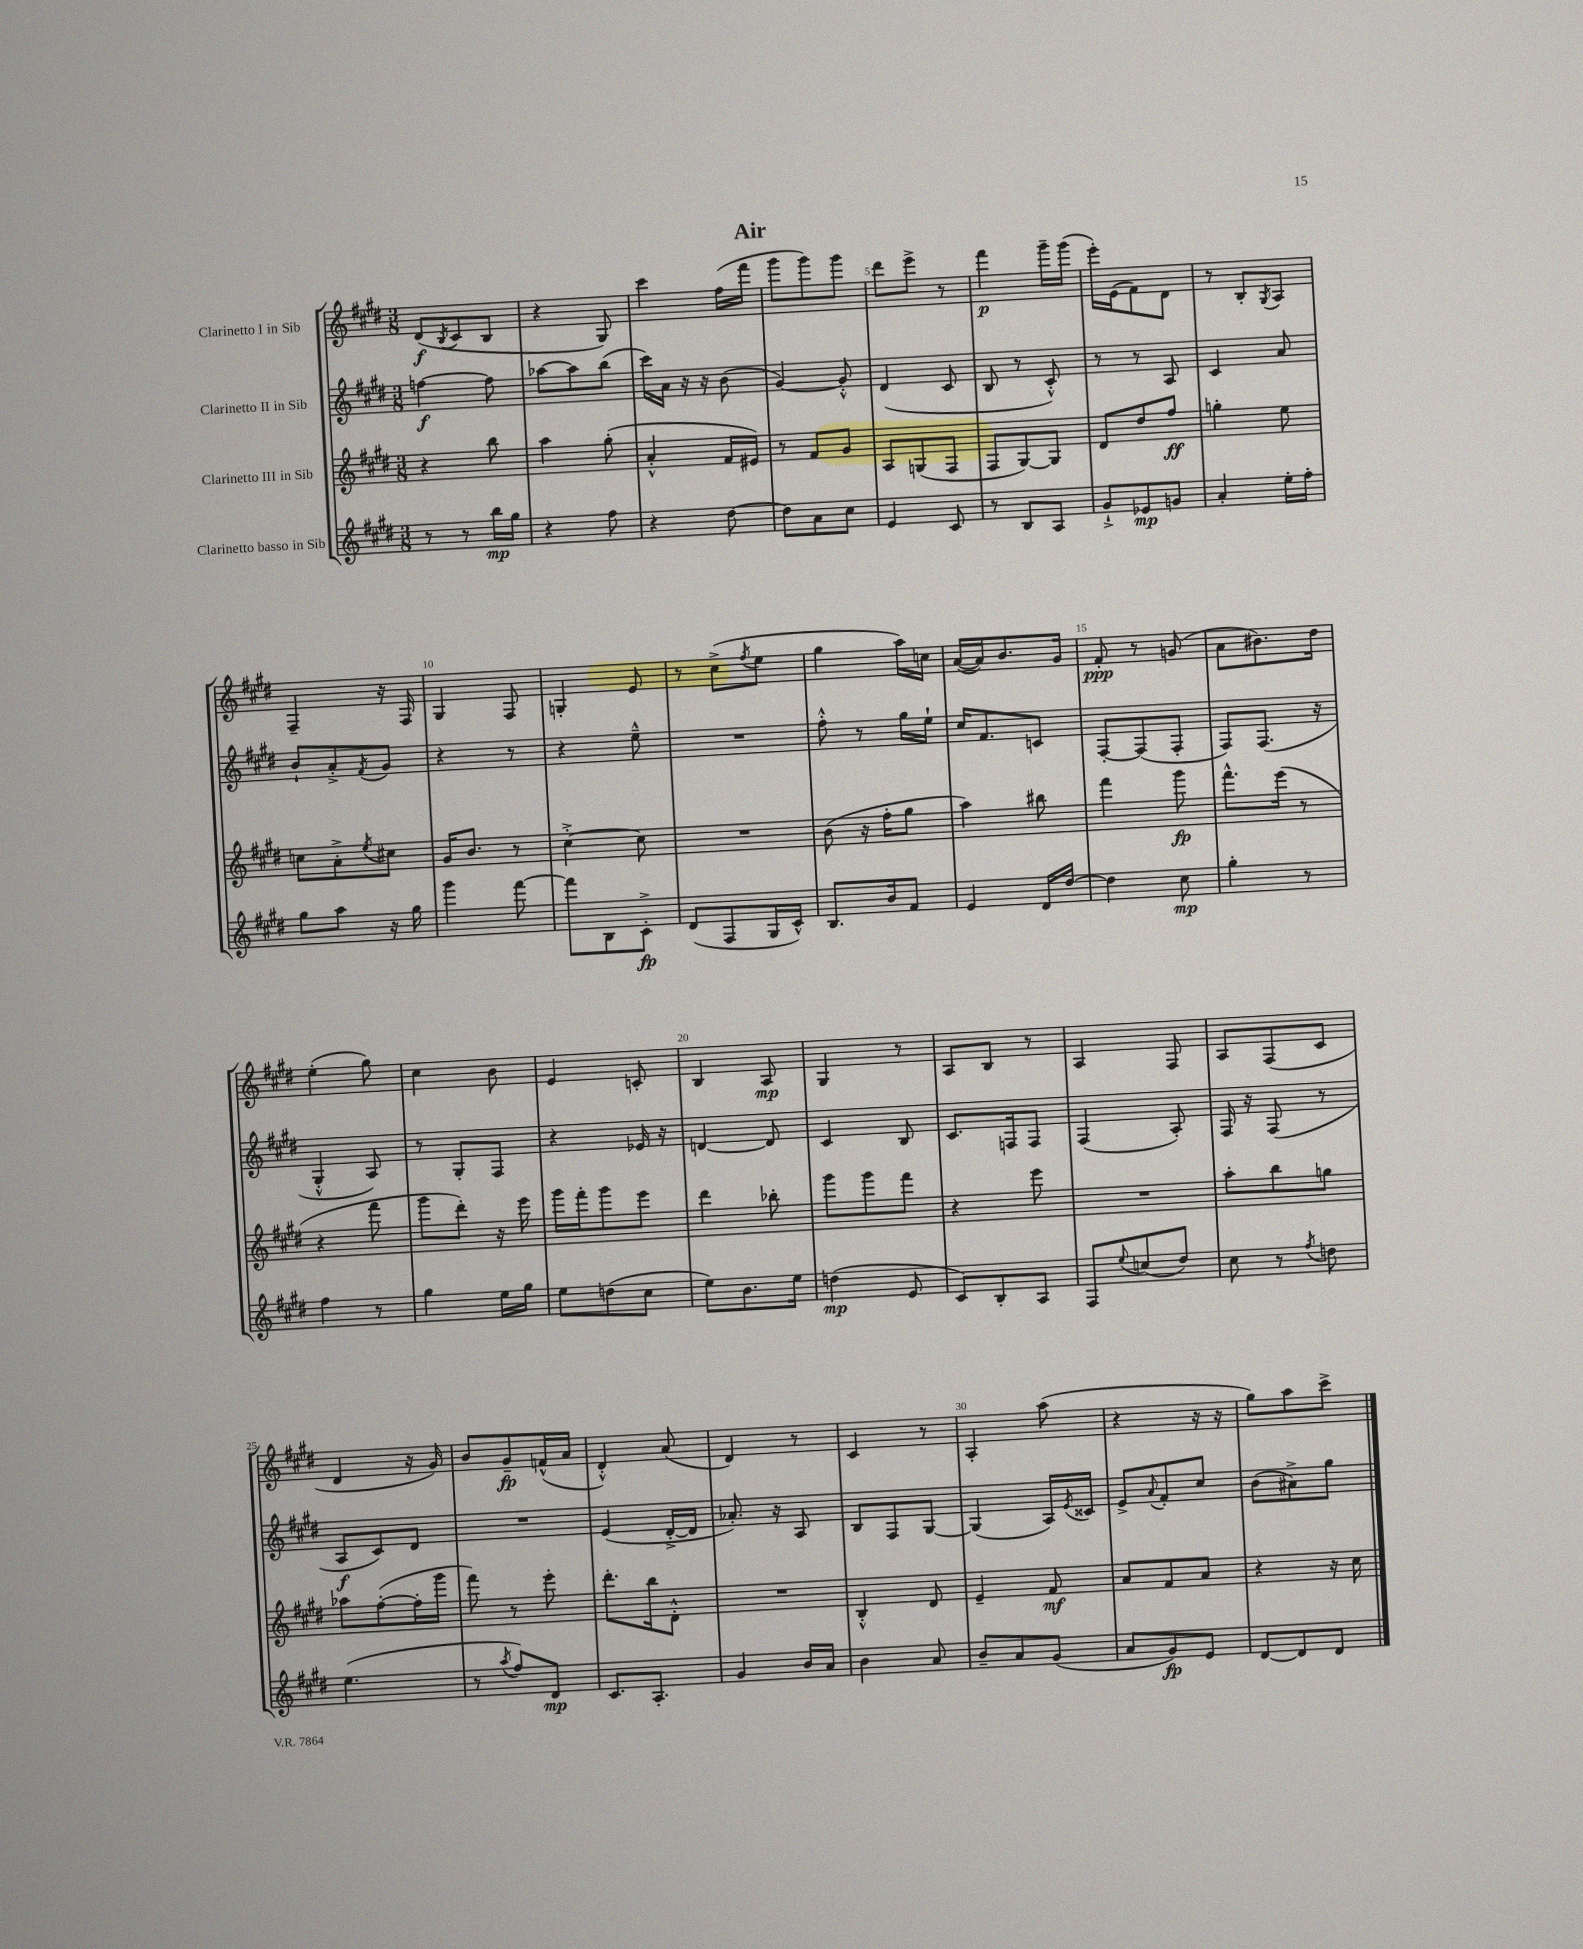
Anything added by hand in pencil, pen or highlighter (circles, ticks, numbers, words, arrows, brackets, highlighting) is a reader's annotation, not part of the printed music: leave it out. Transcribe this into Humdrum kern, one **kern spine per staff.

**kern	**kern	**kern	**kern
*staff4	*staff3	*staff2	*staff1
*clefG2	*clefG2	*clefG2	*clefG2
*k[f#c#g#d#]	*k[f#c#g#d#]	*k[f#c#g#d#]	*k[f#c#g#d#]
*M3/8	*M3/8	*M3/8	*M3/8
8r	4r	[4ff	(8d#
.	.	.	8qB
8r	.	.	8c#
16bb	8bb	8ff]	8B
16gg#	.	.	.
=	=	=	=
4r	4aa	[8aa-	4r
.	.	8aa-]	.
8ff#	(8gg#'	(8bb	8G#)
=	=	=	=
4r	4a'^^	16ccc#)	4ccc#
.	.	16a	.
.	.	16r	.
.	.	16r	.
[8dd#	16f#	(8b	(16ff#
.	16e#)	.	16fff#
=	=	=	=
8dd#]	8r	[4g#)	8ggg#
8a	8f#	.	8ggg#)
8cc#	8g#	8g#'^^]	8ggg#
=	=	=	=
4e	8A	(4d#	8ddd#
.	(8G	.	8eee^
8c#	8F#	8c#	8r
=	=	=	=
8r	8F#	8B	4fff#
8B	[8G#)	8r	.
8A	8G#]	8c#'^^)	16ggg#~
.	.	.	(16ggg#
=	=	=	=
8g#`^	8d#	8r	16eee')
.	.	.	(16e
8e-	8dd#	8r	8f#)
8g	8ff#	8A	8d#
=	=	=	=
4a'	4gg'	4c#	8r
.	.	.	8B'
.	.	.	8qG#
16ee'	8ee	8a	8A
16ff#'	.	.	.
=	=	=	=
8gg#	8cc	8b`	4F#~
8aa	8a'^	8a'^	.
.	8qee	8qf#	.
16r	8cc#	8g#	16r
16gg#	.	.	16F#
=	=	=	=
4ggg#	16g#	4r	4G#
.	8.b	.	.
[8fff#	8r	8r	8F#
=	=	=	=
8fff#]	[4cc#'^	4r	4G'
8B	.	.	.
8c#'^	8cc#]	8ee~^^	8e
=	=	=	=
(8d#	4.r	4.r	8r
8F#	.	.	(8cc#^
.	.	.	8qff#
16G#	.	.	8ee
16c#^^)	.	.	.
=	=	=	=
8.B	(8b	8ff#'^^	4gg#
.	16r	8r	.
16b	16ff#'	.	.
8f#	8gg#	16gg#	16aa)
.	.	16ee`	16cc
=	=	=	=
4e	4aa)	16cc#	([16a
.	.	8.f#	16a])
.	.	.	8.b
16d#	8bb#	8c	.
[16dd#	.	.	16g#
=	=	=	=
4dd#]	4fff#	[8F#'	8f#'
.	.	(8F#]	8r
8cc#	8ggg#	8F#'	(8g
=	=	=	=
4gg#'	8.fff#^^	8F#)	8a
.	.	(8.F#	8.b#)
.	(16eee	.	.
8r	8r	.	.
.	.	16r	16dd#
=	=	=	=
4ff#	4r	4G#'^^	(4ee'
8r	8fff#	8A)	8gg#)
=	=	=	=
4gg#	8ggg#	8r	4cc#
.	8ddd#')	8G#'	.
16ee	16r	8F#	8b
16gg#	16eee	.	.
=	=	=	=
8ee	16ggg#	4r	4e
.	16fff#'	.	.
(8dd	8ggg#	.	.
8cc#	8eee	16e-	8c'
.	.	16r	.
=	=	=	=
8ee)	4ddd#	[4d	4B
8.b	.	.	.
.	8bb-'	8d]	8A
16ee	.	.	.
=	=	=	=
(4dd	8ggg#	4c#	4G#
.	8ggg#	.	.
8e	8fff#	8B	8r
=	=	=	=
8c#)	4r	8.c#	8A
8B'	.	.	8B
.	.	16F	.
8A	8eee	8F	8r
=	=	=	=
8F#	4.r	(4F#	4A
8qqee	.	.	.
(8cc	.	.	.
8dd#)	.	8A')	8F#
=	=	=	=
8cc#	8aa'	16F#	8A
.	.	16r	.
8r	8bb	(8F#	(8F#
8qff#	.	.	.
8dd	8gg	8r	8c#
=	=	=	=
(4.ee	8aa-	8A	4d#
.	([8ff#'	8c#)	.
.	16ff#']	8d#	16r
.	16ggg#	.	16g#)
=	=	=	=
8r	8fff#)	4.r	8b
8qaa	.	.	.
8ff#)	8r	.	8g#~
8d#	8eee'	.	(16f^^
.	.	.	16a
=	=	=	=
8.c#	8.ddd#'	(4e	4d#'^^)
8.A'	16bb	.	.
.	8d#'^^	[16d#'^	(8a
.	.	16d#]	.
=	=	=	=
4g#	4.r	8.a-')	4d#)
.	.	16r	.
16b	.	8A	8r
16a	.	.	.
=	=	=	=
4b	4B'^^	8B	4c#
.	.	8F#	.
8a	8d#	[8G#	8r
=	=	=	=
8b~	4e~	(4G#]	4A'
8a	.	.	.
(8g#	8f#	16A)	(8aa
.	.	8qe	.
.	.	16c##	.
=	=	=	=
8a	8a	8e^	4r
.	.	8qqa	.
8g#)	8f#	8f#'	.
8e	8a	8cc#	16r
.	.	.	16r
=	=	=	=
[8d#	4r	(8b	8gg#)
8d#]	.	8a#^)	8aa
8d#	16r	8gg#	8ccc#^
.	16cc#	.	.
==	==	==	==
*-	*-	*-	*-
